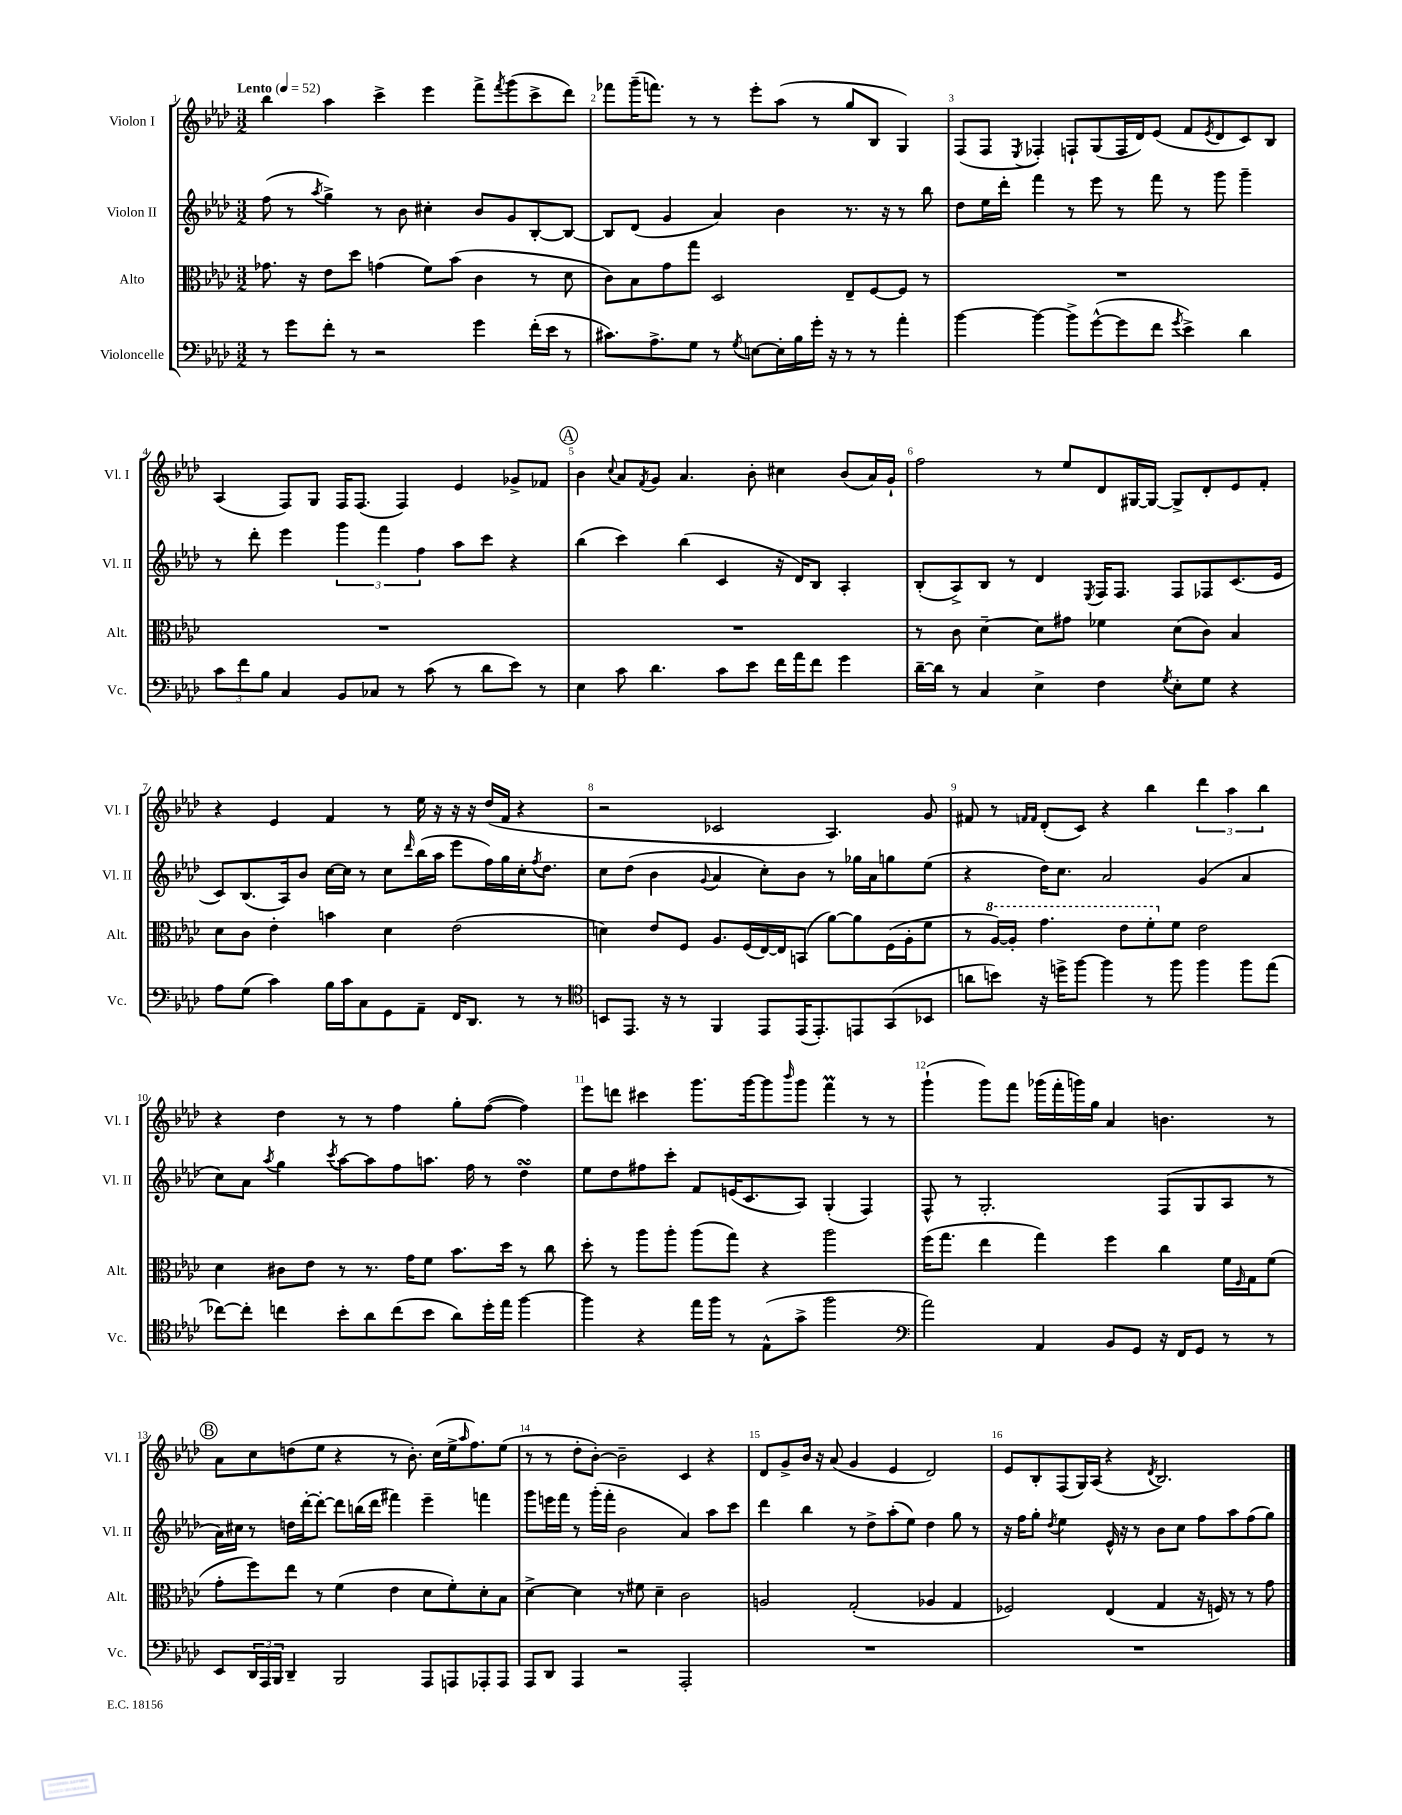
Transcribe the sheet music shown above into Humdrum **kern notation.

**kern	**kern	**kern	**kern
*staff4	*staff3	*staff2	*staff1
*clefF4	*clefC3	*clefG2	*clefG2
*k[b-e-a-d-]	*k[b-e-a-d-]	*k[b-e-a-d-]	*k[b-e-a-d-]
*M3/2	*M3/2	*M3/2	*M3/2
*MM52	*MM52	*MM52	*MM52
8r	8.g-	(8ff	4bb-
8g	.	8r	.
.	16r	.	.
.	.	8qaa-	.
8f'	8e-	4gg^)	4aa-
8r	8dd-	.	.
2r	(4g	8r	4ccc^
.	.	8b-	.
.	8f)	4cc#'	4eee-
.	(8b-	.	.
4g	4c	8b-	8fff^
.	.	.	8qfff
.	.	8g	(8ggg
(16f'	8r	[8B-'	8ccc^
16e-	.	.	.
8r	8d-	8B-_	8ddd-)
=	=	=	=
8.c#)	8c)	8B-]	8fff-
.	8B-	(8d-	(16ggg~
8.A-^	.	.	8.fff)
.	8g	4g	.
8G	8gg	.	8r
8r	2D-	4a-)	8r
8qG	.	.	.
[8E	.	.	8eee-'
16E']	.	4b-	(8aa-
16B-	.	.	.
16g'	.	.	8r
16r	.	.	.
8r	8E-~	8.r	8gg
8r	[8F	.	8B-
.	.	16r	.
4a-'	8F]	8r	4G)
.	8r	8bb-	.
=	=	=	=
[4b-	1.r	8dd-	(8F
.	.	16ee-	8F
.	.	16ddd-'	.
.	.	.	8qE-
4b-_	.	4fff	4F-')
8b-^]	.	8r	8F`
([8g^^	.	8eee-	(8G
8g]	.	8r	16F
.	.	.	16d-)
8f	.	8fff	(8e-
8qg	.	.	.
4e-^)	.	8r	8f
.	.	.	8qe-
.	.	8ggg	8d-
4d-	.	4ggg~	8c)
.	.	.	8B-
=	=	=	=
12c	1.r	8r	(4A-
12f	.	.	.
.	.	8ddd-'	.
12B-	.	.	.
4C	.	4eee-	8F)
.	.	.	8G
8BB-	.	6ggg	16F
.	.	.	(8.F
8C-	.	.	.
.	.	6fff	.
8r	.	.	4F)
.	.	6ff	.
(8c	.	.	.
8r	.	8aa-	4e-
8d-	.	8ccc	.
8e-)	.	4r	8g-^
8r	.	.	8f-
=	=	=	=
4E-	1.r	(4bb-	4b-
.	.	.	8qqcc
8c	.	4ccc)	8a-
.	.	.	8qf
4.d-	.	.	8g
.	.	(4bb-	4.a-
8c	.	4c	.
8e-	.	.	8b-'
16f	.	16r	4cc#
16a-	.	16d-)	.
8f	.	8B-	.
4g	.	4A-'	(8b-
.	.	.	16a-)
.	.	.	16g`
=	=	=	=
[16d-~	8r	(8B-'	2ff
16d-]	.	.	.
8r	8c	8A-^)	.
4C	[4d-~	8B-	.
.	.	8r	.
4E-^	8d-]	4d-	8r
.	8g#	.	8ee-
.	.	8qE-	.
4F	4f-	16F	8d-
.	.	8.F	.
.	.	.	[16G#
.	.	.	16G#_
8qG	.	.	.
8E-'	(8d-	8F	8G#^]
8G	8c)	8F-	8d-'
4r	4B-	(8.c	8e-
.	.	.	8f'
.	.	16e-	.
=	=	=	=
8A-	8d-	8c)	4r
(8G	8c	(8.B-	.
4c)	4e-'	.	4e-
.	.	16A-)	.
.	.	8b-	.
16B-	4b	[16cc	4f
16c	.	16cc]	.
8C	.	8r	.
8GG	4d-	8cc	8r
.	.	16qqddd-	.
8AA-~	.	(16bb-	16ee-
.	.	16aa-	16r
16FF	(2e-	8eee-	16r
8.DD-	.	.	16r
.	.	16ff)	(16dd-
.	.	16gg	16f
8r	.	16cc'	4r
.	.	8qff	.
.	.	8.dd-	.
8r	.	.	.
=	=	=	=
*clefC4	*	*	*
8BB	4d)	8cc	2r
8.EE-	.	(8dd-	.
.	8e-	4b-	.
16r	.	.	.
8r	8F	.	.
.	.	8qqg	.
4FF	8.A-	4a-	2c-
.	(16F	.	.
8EE-	[16E-)	8cc')	.
.	16E-]	.	.
(16EE-	(8BB	8b-	.
8.EE-')	.	.	.
.	[8a-)	8r	4.A-)
8EE	8a-]	16gg-	.
.	.	16a-	.
(8GG	(16F	8gg	.
.	16A-'	.	.
8BB-	8f	(8ee-	8g
=	=	=	=
8a	8r	4r	8f#
8b)	[16a-)	.	8r
.	16a-']	.	.
.	.	.	16qqf
.	.	.	16qqf
16r	4.gg	16dd-)	(8d-'
16dd^	.	8.cc	.
[8ff	.	.	8c)
4ff]	.	2a-	4r
.	8ee-	.	.
8r	8ff'	.	4bb-
8ff	8f	.	.
4ff	2e-	(4g	6ddd-
.	.	.	6aa-
8ff	.	4a-	.
.	.	.	6bb-
(8ee-	.	.	.
=	=	=	=
[8cc-)	4d-	8cc)	4r
8cc-']	.	8a-	.
.	.	8qaa-	.
4cc	8c#	4gg	4dd-
.	8e-	.	.
.	.	8qccc	.
8b-'	8r	[8aa-	8r
8a-	8.r	8aa-]	8r
(8cc	.	8ff	4ff
.	16g	.	.
8b-	8f	8.aa	.
8a-)	8.b-	.	8gg'
.	.	16ff	.
16dd-'	.	8r	([8ff
16ee-	16dd-	.	.
[4ff	8r	4dd-	4ff])
.	8cc	.	.
=	=	=	=
4ff]	8dd-'	8ee-	8eee-
.	8r	8dd-	8ddd
4r	8aa-	8ff#	4ccc#
.	8aa-'	8ccc'	.
16ee-	(8aa-	8f	8.ggg
16ff	.	.	.
8r	8gg)	(16e	.
.	.	8.c	[16ggg
(8E-^^	4r	.	8ggg]
.	.	.	16qqbbb-
8g^	.	8A-)	8ggg
2ff	2aa-	(4G'	4fff
.	.	4F)	8r
.	.	.	8r
=	=	=	=
*clefF4	*	*	*
2a-)	(16ff	8F^^	(4ggg`
.	8.gg	.	.
.	.	8r	.
.	4ee-	2.G'	8ggg)
.	.	.	8fff
4AA-	4gg)	.	(16ggg-
.	.	.	16fff'
.	.	.	16ggg)
.	.	.	16gg
8BB-	4ff	.	4a-
8GG	.	.	.
16r	4cc	(8F	4.b
16FF	.	.	.
8GG	.	8G	.
8r	16f	8A-	.
.	16qqF	.	.
.	16G	.	.
8r	(8f	8r	8r
=	=	=	=
8EE-	8g'	16a-)	8a-
.	.	16cc#	.
24DD-	8ff)	8r	8cc
24AAA-	.	.	.
24BBB-	.	.	.
4DD-~	8ee-	16dd	(8dd
.	.	[16ddd-'	.
.	8r	8ddd-'_	8ee-
2BBB-	(4f	8ddd-]	4r
.	.	(16bb	.
.	.	16ddd-	.
.	4e-	4fff#)	8r
.	.	.	8.b-')
8AAA-	8d-	4eee-~	.
.	.	.	(16cc
8AAA	8f')	.	16ee-^
.	.	.	16qqaa-
.	.	.	8.ff)
8AAA-'	8d-'	4fff	.
8AAA-	8B-	.	(8ee-
=	=	=	=
8AAA-	[4d-^	8ggg	8r
8DD-	.	16eee	8r
.	.	16fff	.
4AAA-	4d-]	8r	8dd-'
.	.	(16ggg'	[8b-')
.	.	16fff'	.
2r	8r	2b-	2b-~]
.	8f#	.	.
.	4d-~	.	.
2AAA-'	2c	4a-)	4c
.	.	8aa-	4r
.	.	8ccc	.
=	=	=	=
1.r	2A	4ddd-	8d-
.	.	.	8g^
.	.	4bb-	16b-
.	.	.	16r
.	.	.	(8a-
.	(2G'	8r	4g
.	.	8dd-^	.
.	.	(8aa-'	4e-
.	.	8ee-)	.
.	4A-	4dd-	2d-)
.	4G	8gg	.
.	.	8r	.
=	=	=	=
1.r	2F-)	16r	8e-
.	.	16ff	.
.	.	8gg'	8B-'
.	.	8qdd-	.
.	.	4ee-	(8F
.	.	.	16G)
.	.	.	(16A-
.	(4E-	16e-^^	4r
.	.	16r	.
.	.	8r	.
.	.	.	8qd-
.	4G	8b-	2.B-)
.	.	8cc	.
.	16r	8ff	.
.	16F)	.	.
.	8r	8aa-	.
.	8r	(8ff	.
.	8g	8gg)	.
==	==	==	==
*-	*-	*-	*-
